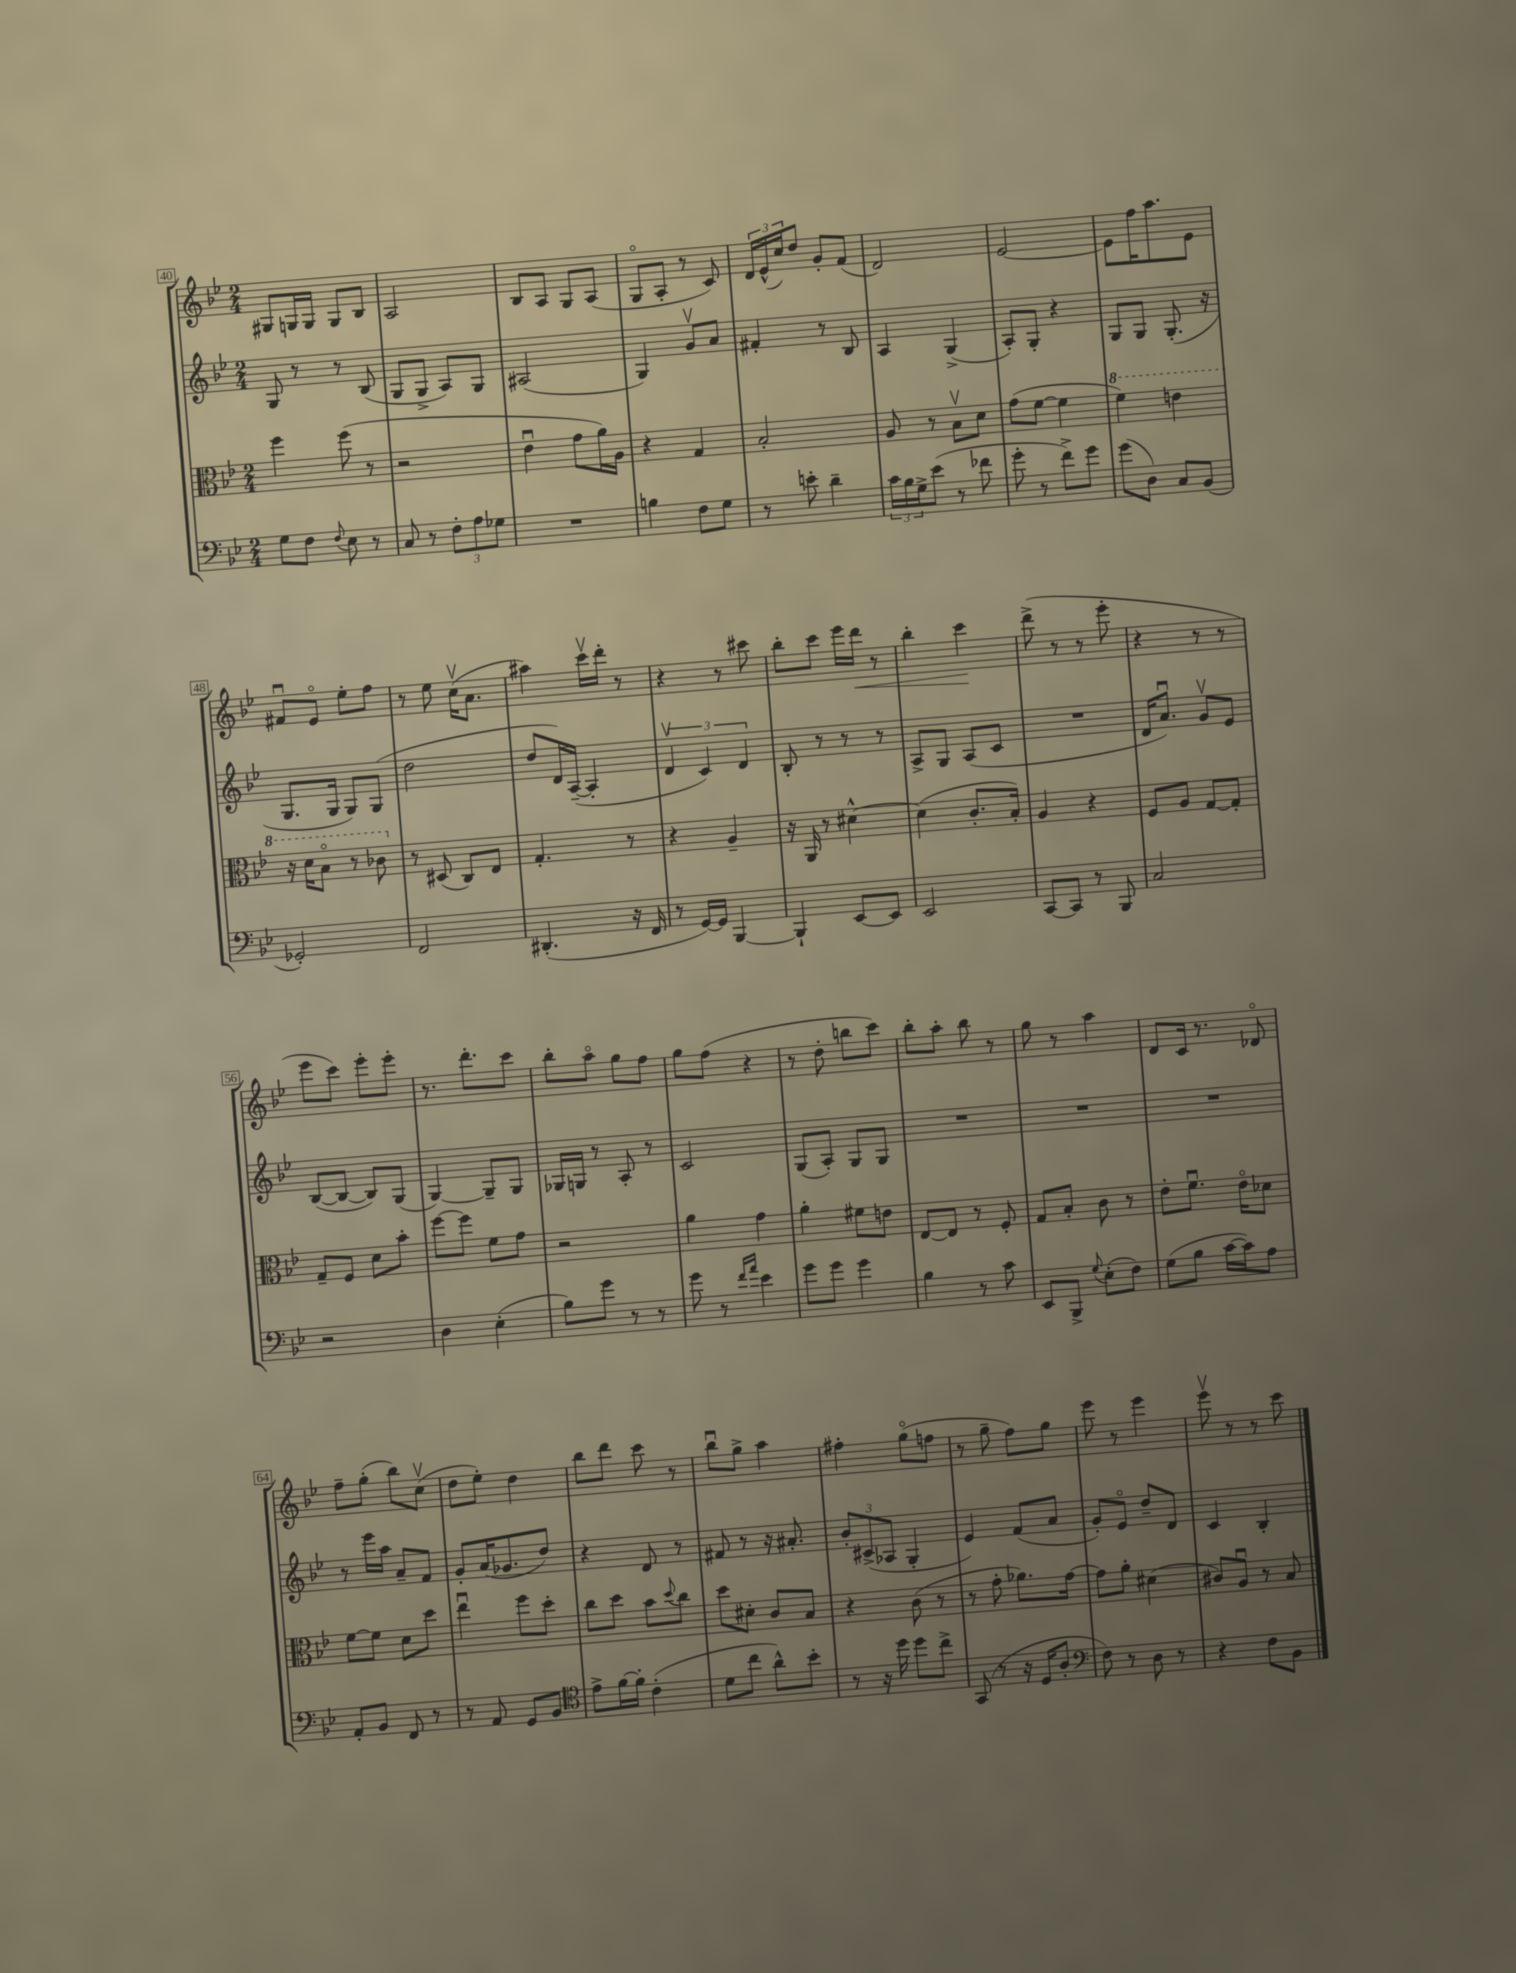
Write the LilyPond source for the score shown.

<<
\new StaffGroup <<
\new Staff = "s0" {
    \clef treble \key bes \major \numericTimeSignature \time 2/4
    gis8 g16 g16 g8 bes8 |
    a2 |
    bes8 a8 g8 a8( |
    g8\flageolet a8-. r8 c'8) |
    \tuplet 3/2 { d'16 ees'16-^( c''16) } d''8 g'8-. f'8( |
    d'2) |
    ees'2~ |
    ees'8 f''16 a''8. ees'8 |
    fis'8\downbow ees'8\flageolet ees''8-. f''8 |
    r8 ees''8 c''16\upbow( a'8. |
    ais''4) c'''16\upbow d'''16-. r8 |
    r4 r8 cis'''8 |
    bes''8-. c'''8 ees'''16 d'''16\< r8 |
    bes''4-. c'''4\! |
    d'''8->( r8 r8 ees'''8-. |
    r4 r8 r8 |
    ees'''8 c'''8) ees'''8-. ees'''8-. |
    r8. d'''8.-. c'''8 |
    bes''8-. a''8\flageolet g''8 f''8 |
    g''8 f''8( r4 |
    r8 d''8-. b''8 c'''8) |
    bes''8-. a''8-. bes''8 r8 |
    g''8 r8 a''4 |
    d'8 c'16 r8. des'8\flageolet |
    f''8-- g''8-.( bes''8) c''8\upbow( |
    d''8 ees''8-.) d''4 |
    bes''8 d'''8 c'''8 r8 |
    bes''8\downbow g''8-> a''4 |
    fis''4-. g''8\flageolet( f''8 |
    r8 g''8-- f''8) g''8 |
    ees'''8 r8 ees'''4 |
    ees'''8\upbow r8 r8 c'''8 \bar "|." |
}
\new Staff = "s1" {
    \clef treble \key bes \major \numericTimeSignature \time 2/4
    g8 r8 r8 bes8( |
    g8 g8-> a8) g8 |
    ais2( |
    g4) g'8\upbow a'8 |
    fis'4-. r8 bes8 |
    a4 g4->( |
    a8-.) g8-. r4 |
    g8 g8 g8.-.( r16 |
    g8. g16 g8) g8( |
    d''2 |
    d''8 d'16) a16~--( a4-. |
    \tuplet 3/2 { d'4\upbow c'4) d'4 } |
    bes8-. r8 r8 r8 |
    a8-> g8 a8( c'8 |
    R2 |
    d'16 a'8.\downbow) g'8\upbow ees'8 |
    bes8~( bes8~ bes8) g8( |
    g4~) g8-- g8 |
    ges16 g16 r8 a8-. r8 |
    c'2 |
    g8( a8-.) g8 g8 |
    R2 |
    R2 |
    R2 |
    r8 ees'''16 a''16 a'8-- f'8 |
    g'8-. a'16( ges'8. d''8) |
    r4 d'8 r8 |
    fis'8 r8 r16 ais'8.-. |
    \tuplet 3/2 { bes'8-. cis'8->( aes8 } g4-. |
    ees'4) f'8( a'8 |
    g'8-.) ees'8\flageolet d''8-- d'8 |
    c'4 bes4-. \bar "|." |
}
\new Staff = "s2" {
    \clef alto \key bes \major \numericTimeSignature \time 2/4
    f''4 f''8( r8 |
    r2 |
    ees'4\downbow g'8 a'16) a16 |
    r4 g4 |
    bes2-. |
    a8 r8 bes8\upbow d'8 |
    g'8( f'8~ f'4 |
    \ottava #1 f''4) e''4 |
    r16 d''16 bes'8\flageolet r8 ces''8 \ottava #0 |
    r8 dis8( c8) ees8 |
    g4.-. r8 |
    r4 a4-- |
    r16 a,16 r8 dis'4~-^ |
    dis'4( c'8.-. bes16-.) |
    a4 r4 |
    f8 a8 g8~ g8-. |
    g8-- f8 d'8 bes'8-. |
    f''8~ f''8 f'8 g'8 |
    r2 |
    a'4 g'4 |
    a'4-. fis'8 e'8 |
    ees8~ ees8 r8 f8-. |
    g8 bes8-. c'8 r8 |
    ees'8-. f'8.\downbow ees'16\flageolet des'8 |
    f'8~ f'8 d'8 d''8 |
    ees''4\downbow f''8 d''8-. |
    c''8 d''8 bes'8 \appoggiatura { d''8 } c''8 |
    d''8 dis'8-. c'8 bes8 |
    r4 c'8( r8 |
    r8 g'8-. aes'8.) g'16~ |
    g'8 a'8-. dis'4( |
    cis'8) a8\downbow r8 bes8 \bar "|." |
}
\new Staff = "s3" {
    \clef bass \key bes \major \numericTimeSignature \time 2/4
    g8 f8 \appoggiatura { f8 } ees8 r8 |
    c8 r8 \tuplet 3/2 { f8-. a8 ges8 } |
    R2 |
    b4 f8 g8 |
    r8 e'8-. d'4-- |
    \tuplet 3/2 { c'16 bes16 g16-> } ees'8( r8 fes'8 |
    g'8-. r8 f'8->) g'8 |
    g'8( d8) c8 bes,8( |
    ges,2-.) |
    f,2 |
    dis,4.-.( r16 f,16 |
    r8 g,16~) g,16 bes,,4~ |
    bes,,4-! ees,8~ ees,8 |
    ees,2 |
    c,8~ c,8 r8 bes,,8 |
    c2 |
    r2 |
    d4 ees4-.( |
    bes8) g'8 r8 r8 |
    g'8 r8 \grace { f'16 a'16 } ees'4 |
    g'8 g'8 g'4 |
    bes4 r8 c'8 |
    ees,8 bes,,8-> \appoggiatura { g8 } ees8-.( f8) |
    g8( bes8 c'16~ c'16) a8 |
    a,8-. bes,8 f,8 r8 |
    r8 a,8 g,8 bes,8 |
    \clef tenor ees'8-> f'16~ f'16-. c'4-.( |
    d'8 c''8 a'8-^) bes'8-. |
    r8 r16 d''16 d''8 c''8-> |
    g,8( r8 r16 d16 a8-. |
    \clef bass f8) r8 d8 r8 |
    r4 f8 bes,8 \bar "|." |
}
>>
>>
\layout { \context { \Score currentBarNumber = #40 \override BarNumber.stencil = #(make-stencil-boxer 0.1 0.3 ly:text-interface::print) } }
